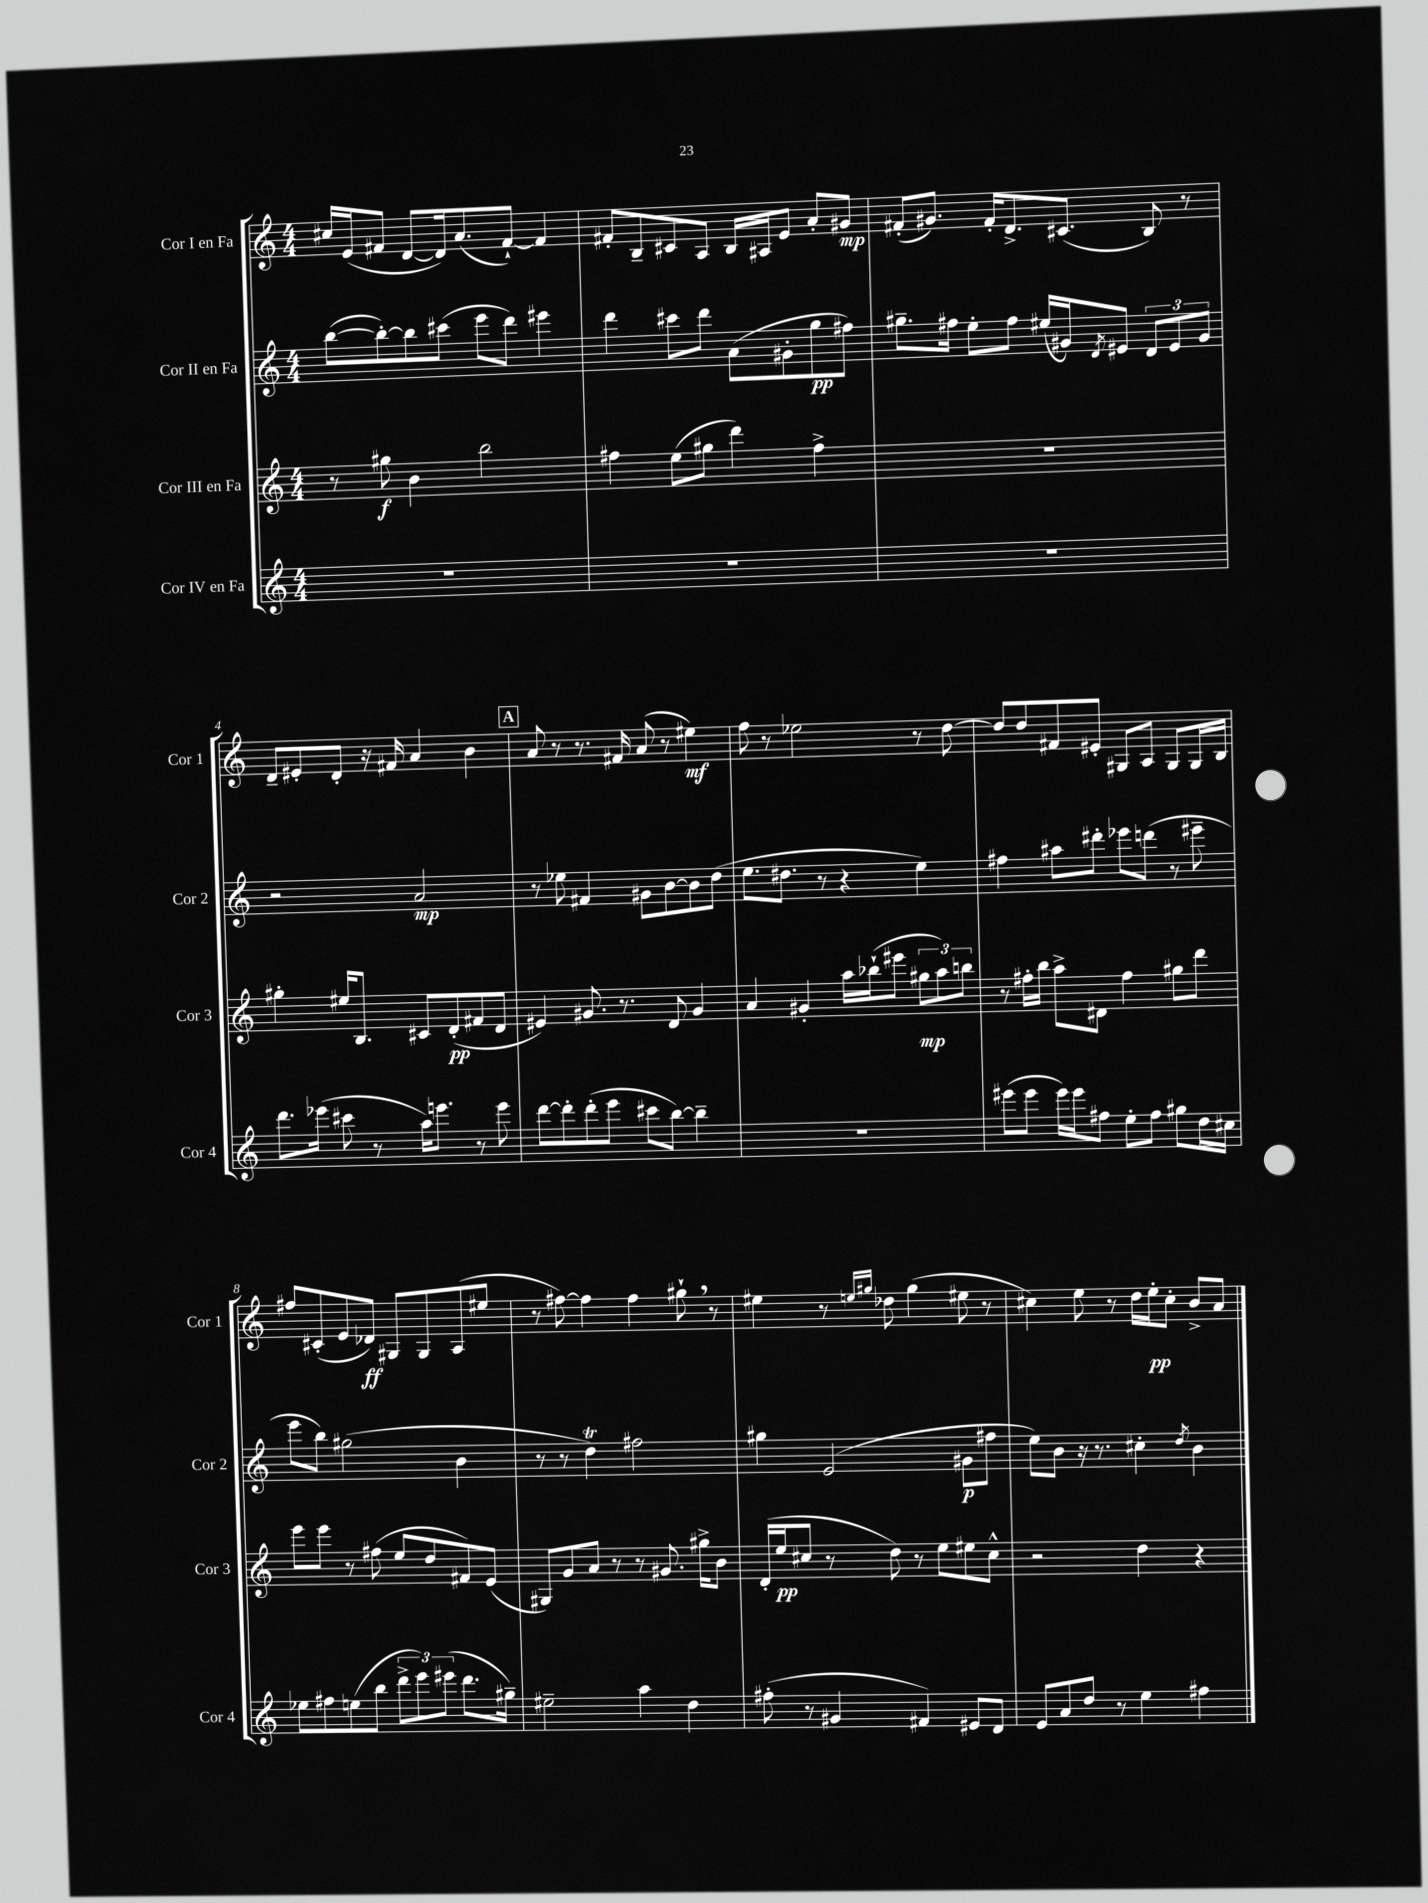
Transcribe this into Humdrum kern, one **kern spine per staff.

**kern	**kern	**kern	**kern
*staff4	*staff3	*staff2	*staff1
*clefG2	*clefG2	*clefG2	*clefG2
*k[]	*k[]	*k[]	*k[]
*M4/4	*M4/4	*M4/4	*M4/4
1r	8r	([8bb\L	16cc#/LL
.	.	.	(16e/J
.	8gg#\	8bb'\_)	8f#/J
.	4b\	8bb\]	[8d/L
.	.	(8ccc#\J	16d/]k)
.	.	.	(8.a/
.	2bb\	8eee\L	.
.	.	8ddd\J)	[8f#`/J)
.	.	4eee#\	4f#/]
=	=	=	=
1r	4ff#\	4ddd\	8f#'/L
.	.	.	8B~/
.	(8ee\L	8ccc#\L	8c#/
.	8gg#\J	8ddd\J	8A/J
.	4ddd\)	(8a\L	16B/LL
.	.	.	16A#/J
.	.	8g#'\	8e/J
.	4ff#^\	8gg\	8a'/L
.	.	8ff#\J)	8g#/J
=	=	=	=
1r	1r	8.gg#~\L	(8f#'/L
.	.	.	8.g#/J)
.	.	16ff#\Jk	.
.	.	8ee'\L	.
.	.	.	16f#'/LK
.	.	8ff#\J	8.d^/
.	.	(16ee#/LL	.
.	.	16g#/J)	(8.c#/J
.	.	8qd/	.
.	.	8e#/J	.
.	.	12d/L	8B/)
.	.	12e#/	.
.	.	.	8r
.	.	12g#/J	.
=	=	=	=
8.ddd\L	4gg#'\	2r	8d~/L
.	.	.	8e#'/
(16eee-\Jk	.	.	.
8ccc#\	16ee#/LK	.	8d'/J
.	8.B/J	.	.
8r	.	.	16r
.	.	.	16f#/
16aa\LK)	8c#/L	2a/	4a/
8.eee\J	.	.	.
.	(8d'/	.	.
8r	8f#/	.	4b\
8eee\	8d/J	.	.
=	=	=	=
[8ddd\L	4e#/)	8r	8a/
8ddd'\]	.	8ee-\	8r
(8ddd'\	8.g#/	4f#/	8.r
8eee\J	.	.	.
.	8.r	.	16f#/
8ccc#\L	.	8g#\L	(8a/
[8bb\J)	8d/	[8b\	8r
4bb~\]	4g#/	8b\]	4ee#\)
.	.	(8dd\J	.
=	=	=	=
1r	4a/	8.ee\L	8ff\
.	.	.	8r
.	.	8.dd#\J	.
.	4g#'/	.	2ee-\
.	.	8r	.
.	16aa\LL	4r	.
.	(16bb-`\J	.	.
.	8eee#\J	.	.
.	12gg#\L	4ee\)	8r
.	12aa\)	.	.
.	.	.	[8dd\
.	12bb\J	.	.
=	=	=	=
(8eee#\L	8r	4ff#\	8dd/]L
8eee#\J	16ff#'\LL	.	8dd/
.	16bb\JJ	.	.
16eee#\LL)	8aa^\L	8aa#\L	8f#/
16eee#\J	.	.	.
8ff#\J	8d#\J	8ddd#'\J	8e#'/J
8ee'\L	4ff#\	8eee-\L	8G#/L
8ff#\J	.	(8ddd\J	8A/J
8gg#\L	8gg#\L	8r	8G#/L
16dd\L	8ddd\J	8eee#~\	16G#/L
16cc#\JJ	.	.	16B/JJ
=	=	=	=
8ee-\L	8eee\L	8eee\L	8ff#/L
8ff#\	8eee\J	8bb\J)	(8c#'/
(8ee\	8r	(2gg#\	8e/
8bb\J	(8ff#\	.	8d-/J)
12ddd^\L	8ee/L	.	8G#/L
12eee\)	.	.	.
.	8dd/	.	8G#/
(12eee#\J	.	.	.
8.ddd\L	8f#/)	4b\	(8A/
.	(8e/J	.	8ee#/J
16gg#~\Jk)	.	.	.
=	=	=	=
2ee#~\	8G#/L)	8r	8r
.	8g/	8r	[8ff#\)
.	8a/J	4dd\)	4ff#\]
.	8r	.	.
4aa\	8r	2ff#\	4ff#\
.	8.g#/	.	.
4dd\	.	.	8gg#`\
.	16gg#^\LK	.	.
.	8b\J	.	8r
=	=	=	=
(8ff#'\	(16d'/LL	4gg#\	4ee#\
.	16ee/J	.	.
8r	8cc#/J	.	.
4g#/	8r	(2e/	8r
.	.	.	16qqee/LL
.	.	.	16qqgg#/JJ
.	8dd\)	.	8dd-\
4f#/)	8r	.	(4gg#\
.	8ee\L	.	.
8e#/L	8ee#\	8g#\L	8ee#\
8d/J	8cc#^^\J	8ff#\J	8r
=	=	=	=
8e/L	2r	8ee\L)	4cc#\)
8a/	.	8b\J	.
8dd/J	.	16r	8ee\
.	.	8.r	.
8r	.	.	8r
4ee\	4dd\	4cc#'\	16dd\LL
.	.	.	16ee'\J
.	.	.	8cc#'\J
.	.	8qdd/	.
4ff#\	4r	4b\	8b^/L
.	.	.	8a/J
==	==	==	==
*-	*-	*-	*-
